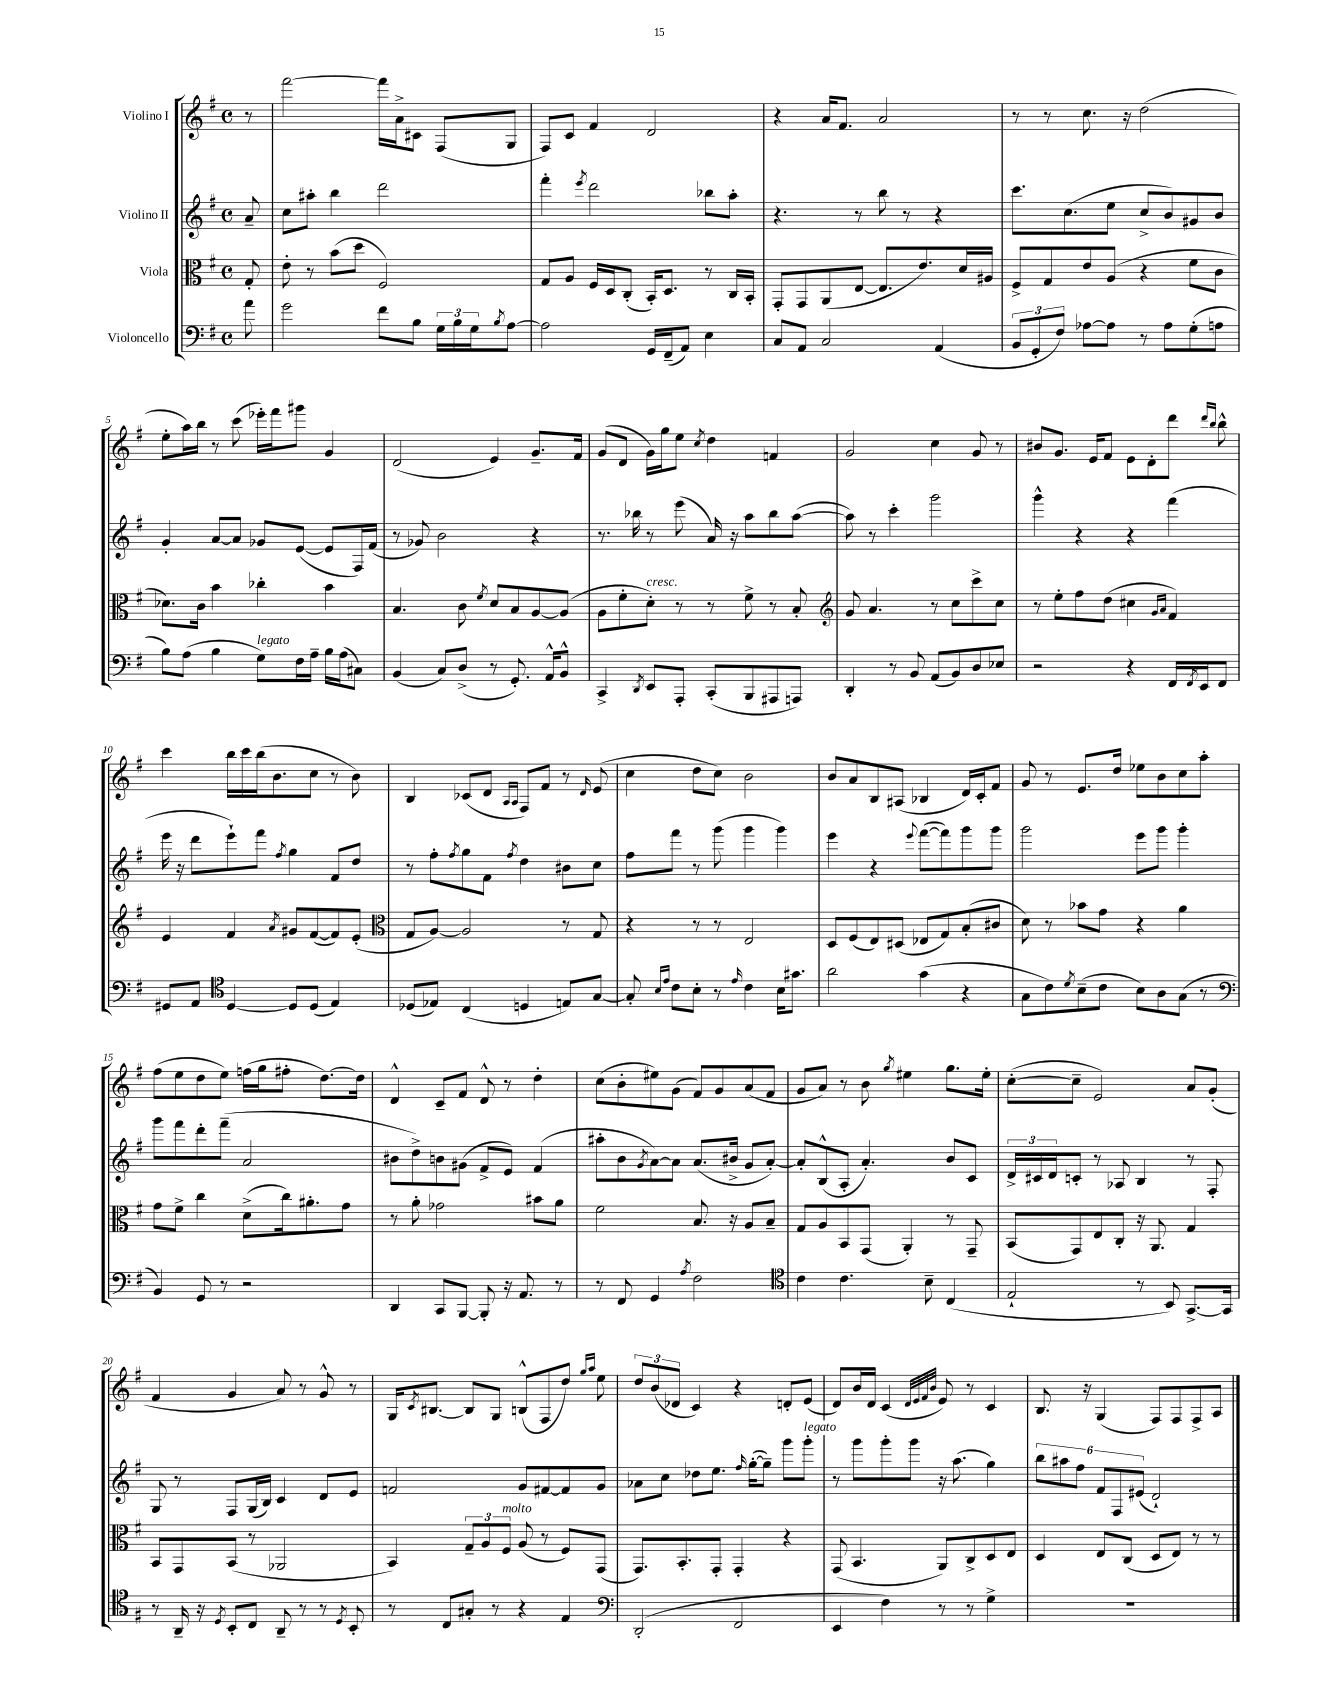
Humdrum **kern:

**kern	**kern	**kern	**kern
*staff4	*staff3	*staff2	*staff1
*clefF4	*clefC3	*clefG2	*clefG2
*k[f#]	*k[f#]	*k[f#]	*k[f#]
*M4/4	*M4/4	*M4/4	*M4/4
*met(c)	*met(c)	*met(c)	*met(c)
8a	8G'	8a~	8r
=	=	=	=
2g	8e'	8cc	[2fff#
.	8r	8aa#'	.
.	(8b	4bb	.
.	8dd	.	.
8f#	2F#)	2ddd	16fff#]
.	.	.	16a^
8B	.	.	8c#
24G	.	.	(8F#
24B	.	.	.
24G	.	.	.
8qB	.	.	.
[8A	.	.	8G
=	=	=	=
2A]	8G	4fff#'	8F#)
.	8A	.	8c
.	.	8qeee	.
.	16F#	2ddd	4f#
.	16D	.	.
.	(8C'	.	.
16GG	16BB')	.	2d
(16FF#~	8.D	.	.
8AA)	.	.	.
4E	8r	8bb-	.
.	16C	8aa'	.
.	16BB'	.	.
=	=	=	=
8C	8GG'	4.r	4r
8AA	8GG	.	.
2C	(8AA	.	16a
.	.	.	8.f#
.	[8E	8r	.
.	8.E]	8bb	2a
.	.	8r	.
.	8.e)	.	.
(4AA	.	4r	.
.	16d	.	.
.	16A#	.	.
=	=	=	=
12BB	8F#^	8.ccc	8r
12GG'	.	.	.
.	8G	.	8r
12F#)	.	.	.
.	.	(8.cc	.
[8A-	8e	.	8.cc
8A-]	(8A	8ee	.
.	.	.	16r
8r	4r	8cc^	(2dd
8A-	.	8b)	.
(8G'	8f#	8g#	.
8A	8c	8b	.
=	=	=	=
8B)	8.d-)	4g'	8ee'
(8A	.	.	16aa)
.	16c	.	16bb
4B	4b	[8a	8r
.	.	8a]	(8ccc
8G)	4cc-'	8g-	16eee-')
.	.	.	16fff#
16F#	.	([8e	8ggg#
16A~	.	.	.
16B	4b	8e]	4g
(16A	.	.	.
8C#)	.	16F#)	.
.	.	(16f#	.
=	=	=	=
(4BB	4.B	8r	(2d
.	.	8g-)	.
8C)	.	2b	.
(8D^	8c	.	.
.	8qf#	.	.
8r	8d	.	4e)
8.GG')	8B	.	.
.	[8A	4r	8.g~
16AA^^	.	.	.
8BB^^	(8A]	.	.
.	.	.	16f#
=	=	=	=
4CC^	8A	8.r	(8g
.	8f#'	.	8d
.	.	16bb-	.
8qDD	.	.	.
8EE	8d')	8r	16g)
.	.	.	16gg
8AAA'	8r	(8eee	8ee
.	.	.	8qcc
(8CC'	8r	16a)	4dd
.	.	16r	.
8BBB	8f#^	8aa	.
8AAA#	8r	8bb-	4f
8AAA)	8B'	([8aa	.
=	=	=	=
*	*clefG2	*	*
4DD'	8g	8aa])	2g
.	4.a	8r	.
8r	.	4ccc'	.
8BB	.	.	.
(8AA	8r	2ggg	4cc
8BB)	8cc	.	.
8D	8ccc^	.	8g
8E-	8cc	.	8r
=	=	=	=
2r	8r	4ggg^^	8b#
.	8ee'	.	8.g
.	8ff#	4r	.
.	.	.	16e
.	(8dd	.	8f#
4r	4cc#	4r	8e
.	.	.	8d'
.	16qqg	.	.
.	16qqa	.	.
16FF#	4f#)	(4fff#	8ddd
8qFF#	.	.	.
16EE	.	.	.
.	.	.	16qqddd
.	.	.	16qqbb
8FF#	.	.	8bb^^
=	=	=	=
8GG#	4e	16eee	4ccc
.	.	16r	.
8AA	.	8ddd	.
*clefC4	*	*	*
[4D	4f#	8eee`)	16bb
.	.	.	16ccc
.	.	8fff#	(16bb
.	.	.	8.b
.	8qa	8qff#	.
8D]	8g#	4gg	.
(8D	([8f#	.	8cc
4E)	8f#])	8f#	8r
.	(8e'	8dd	8b)
=	=	=	=
*	*clefC3	*	*
(8D-	8G	8r	4B
8E-)	[8A)	8ff#'	.
.	.	8qff#	.
(4C	2A]	8gg	(8c-
.	.	8f#	8d
.	.	.	16qqA
.	.	8qff#	16qqA
4D	.	4dd	8F#)
.	.	.	8f#
8E)	8r	8b#	8r
.	.	.	16qqd
[8G	8G	8cc	(8e
=	=	=	=
8G']	4r	8ff#	4cc
16qqB	.	.	.
16qqe	.	.	.
8c	.	8fff#	.
8B'	8r	8r	8dd
8r	8r	(8ggg	8cc)
16qqe	.	.	.
4c	2E	4ggg	2b
16B	.	4ggg)	.
8.g#	.	.	.
=	=	=	=
2a	8D	4eee	8b
.	(8F#	.	8a
.	8E)	4r	8B
.	(8D#	.	(8A#
.	.	8qqeee	.
(4g	8E-	([8fff#	4B-
.	8G)	8fff#])	.
4r	(8B'	8ggg	16d)
.	.	.	16c'
.	8c#	8ggg	8f#
=	=	=	=
8G	8d)	2ggg	8g
8c)	8r	.	8r
8qd	.	.	.
(8B~	8b-	.	8.e
8c	8g	.	.
.	.	.	16dd
8B)	4r	8eee	8ee-
8A	.	8ggg	8b
(8G	4a	4ggg'	8cc
8r	.	.	8aa'
=	=	=	=
*clefF4	*	*	*
4BB)	8g	8ggg	(8ff#
.	8f#^	8fff#	8ee
8GG	4cc	8ddd'	8dd
8r	.	(8fff#~	8ee)
2r	(8d^	2a	(16ff
.	.	.	16gg
.	16cc)	.	8ff#'
.	8.a#'	.	.
.	.	.	[8.dd)
.	8g	.	.
.	.	.	16dd]
=	=	=	=
4DD	8r	8b#	4d^^
.	8a'	8dd^)	.
8CC	2g-	8b	8c~
[8BBB	.	(8g#	8f#
8BBB']	.	8f#^	8d^^
16r	.	8e)	8r
8.AA	.	.	.
.	8b#	(4f#	4dd'
8r	8a	.	.
=	=	=	=
8r	2f#	8aa#'	(8cc
8FF#	.	8b	8b'
.	.	8qg	.
4GG	.	[8a)	8ee#)
.	.	8a]	(8g
8qA	.	.	.
2F#	8.B	(8.a	8f#)
.	.	.	8g
.	16r	16b#^	.
.	8A	8g	(8a
.	8B~	[8a')	8f#
=	=	=	=
*clefC4	*	*	*
4c	8G	8a']	8g
.	8A	(8B^^	8a)
4.c	8BB	8A'	8r
.	(8GG	4.a')	8b
.	.	.	8qgg
.	4AA')	.	4ee#
8B~	.	.	.
(4C	8r	8b	8.gg
.	8GG~	8c	.
.	.	.	16ee#'
=	=	=	=
2E`	(8BB	24d^	([8cc'
.	.	24c#	.
.	.	24d	.
.	8GG)	8c'	8cc~]
.	8E	8r	2e)
.	8C'	8A-	.
8r	16r	4B	.
.	8.AA	.	.
8BB)	.	.	.
[8.GG^	4G	8r	8a
.	.	8F#'	(8g'
16GG]	.	.	.
=	=	=	=
8r	8BB	8G	4f#
16AA~	8GG	8r	.
16r	.	.	.
8qD	.	.	.
8BB'	(8BB	8F#	4g
8C	8r	(16G	.
.	.	16B)	.
8AA~	2AA-	4c	8a)
8r	.	.	8r
8r	.	8d	8g^^
8qD	.	.	.
8BB'	.	8e	8r
=	=	=	=
8r	4BB)	2f	16G
.	.	.	8qc
.	.	.	[8.B#
8C	.	.	.
8G#'	12G~	.	8B#]
.	12A	.	.
8r	.	.	8G
.	12F#	.	.
4r	(8A	8g	(8B^^
.	8r	[8f#	8F#
4E	8F#)	8f#]	8dd)
.	.	.	16qqgg
.	.	.	16qqaa
.	(8GG	8g	8ee
=	=	=	=
*clefF4	*	*	*
(2DD'	8.GG)	8a-	12dd
.	.	.	(12b
.	.	8cc	.
.	.	.	12d-
.	8.BB'	.	.
.	.	8dd-	4c)
.	8GG'	8.ee	.
2FF#	4GG'	.	4r
.	.	16qqff#	.
.	.	([16gg'	.
.	.	8gg~])	.
.	4r	8ggg	8d'
.	.	8ggg'	(8e
=	=	=	=
4EE	(8GG	8r	8d)
.	4.BB	8ggg	16b
.	.	.	16d
4F#)	.	8ggg'	(4c
.	.	8ggg	.
.	.	.	32qqd
.	.	.	32qqe
.	.	.	32qqf#
.	.	.	32qqb
8r	8AA)	16r	8e)
.	.	(8.aa	.
8r	8C^	.	8r
4G^	8D	4gg)	4c
.	8E	.	.
=	=	=	=
1r	4D	12bb	8.B
.	.	12aa#	.
.	.	12ff#	.
.	.	.	16r
.	8E	12f#	(4G
.	.	12F#	.
.	(8C	.	.
.	.	(12e#	.
.	8D	2d`)	8F#)
.	8E)	.	8F#
.	8r	.	8F#^
.	8r	.	8A
==	==	==	==
*-	*-	*-	*-
